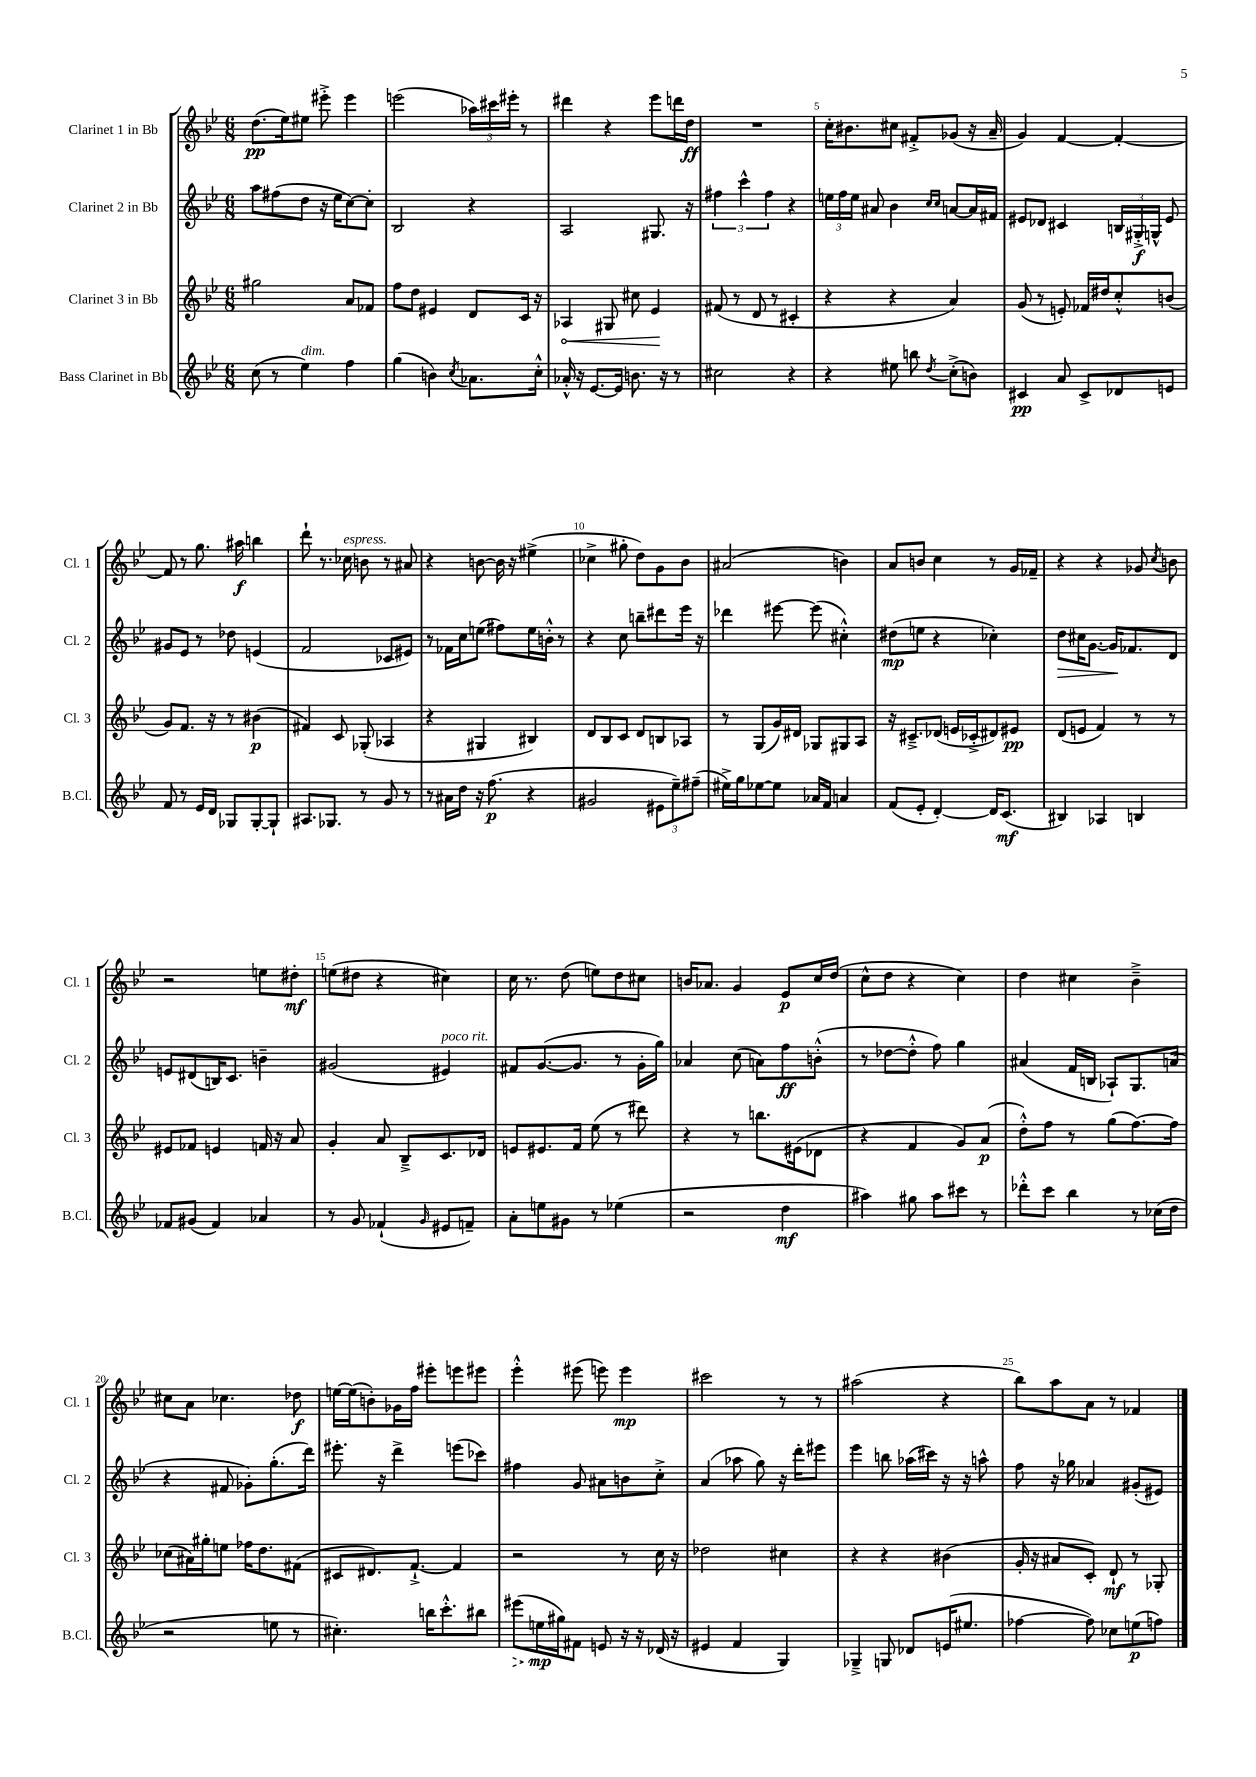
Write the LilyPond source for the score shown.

<<
\new StaffGroup <<
\new Staff = "s0" \with { instrumentName = "Clarinet 1 in Bb" shortInstrumentName = "Cl. 1" } {
    \clef treble \key bes \major \numericTimeSignature \time 6/8
    \autoBeamOff d''8.[\pp( ees''16) eis''8] eis'''8-.-> eis'''4 |
    e'''2( \tuplet 3/2 { aes''16[) cis'''16 eis'''16]-. } r8 |
    dis'''4 r4 ees'''8[ d'''16 d''16]\ff |
    R2. |
    c''16[-. bis'8. cis''8] fis'8[-.-> ges'8]( r16 a'16-- |
    g'4) f'4~ f'4~-. |
    f'8 r8 g''8. ais''16\f b''4 |
    d'''8-! r8. ces''16^\markup { \italic "espress." } b'8 r8 ais'8 |
    r4 b'8~ b'16 r16 eis''4->( |
    ces''4-> gis''8-. d''8[) g'8 bes'8] |
    ais'2( b'4) |
    a'8[ b'8] c''4 r8 g'16[ fes'16]-- |
    r4 r4 ges'8 \acciaccatura { c''8 } b'8 |
    r2 e''8[ dis''8]-.\mf |
    e''8[( dis''8] r4 cis''4) |
    c''16 r8. d''8( e''8[) d''8 cis''8] |
    b'16[ aes'8.] g'4 ees'8[\p c''16 d''16]( |
    c''8[-^ d''8] r4 c''4) |
    d''4 cis''4 bes'4---> |
    cis''8[ a'8] ces''4. des''8\f |
    e''16[~ e''16( b'8-.) ges'16 f''16] eis'''8[-. e'''8 eis'''8] |
    ees'''4-.-^ eis'''8( e'''8) e'''4\mp |
    cis'''2 r8 r8 |
    ais''2( r4 |
    bes''8[) a''8 a'8] r8 fes'4 \bar "|." |
}
\new Staff = "s1" \with { instrumentName = "Clarinet 2 in Bb" shortInstrumentName = "Cl. 2" } {
    \clef treble \key bes \major \numericTimeSignature \time 6/8
    \autoBeamOff a''8[ fis''8( d''8] r16 ees''16[ c''8~) c''8]-. |
    bes2 r4 |
    a2 gis8. r16 |
    \tuplet 3/2 { fis''4 c'''4-^ fis''4 } r4 |
    \tuplet 3/2 { e''16[ f''16 e''16] } ais'8 bes'4 \grace { c''16[ c''16] } a'8[~ a'16 fis'16] |
    eis'8[ des'8] cis'4 \tuplet 3/2 { b16[ gis16-.->\f g16]-^ } eis'8 |
    gis'8[ ees'8] r8 des''8 e'4( |
    f'2 ces'8[ eis'8]) |
    r8 fes'16[ c''16 e''8]( fis''8[) e''16 b'16]-.-^ r8 |
    r4 c''8 b''8[-- dis'''8 ees'''16] r16 |
    des'''4 eis'''8~ eis'''8( cis''4-.-^) |
    dis''8[\mp( e''8] r4 ces''4-.) |
    d''8[\> cis''16 g'8.]~ g'16[\! fes'8. d'8] |
    e'8[ dis'8( b16) c'8.] b'4-- |
    gis'2( eis'4^\markup { \italic "poco rit." }) |
    fis'8[ g'8.~( g'8.] r8 g'16[-. g''16]) |
    aes'4 c''8( a'8[) f''8\ff b'8]-.-^( |
    r8 des''8[~ des''8]-.-^ f''8) g''4 |
    ais'4( f'16[ b16] aes8[-!) g8. a'16]( |
    r4 fis'8 ges'8[-.) g''8.-.( d'''16]) |
    eis'''8.-. r16 d'''4-> e'''8[( ces'''8]) |
    fis''4 g'8 ais'8[ b'8 c''8]-.-> |
    a'4( aes''8 g''8) r16 d'''16[-. eis'''8] |
    ees'''4 b''8 aes''16[( cis'''16]) r16 r16 a''8-^ |
    f''8 r16 ges''16 aes'4 gis'8[-.( eis'8]) \bar "|." |
}
\new Staff = "s2" \with { instrumentName = "Clarinet 3 in Bb" shortInstrumentName = "Cl. 3" } {
    \clef treble \key bes \major \numericTimeSignature \time 6/8
    \autoBeamOff gis''2 a'8[ fes'8] |
    f''8[ d''8] eis'4 d'8[ c'16] r16 |
    \once \override Hairpin.circled-tip = ##t aes4\< gis8 cis''8 ees'4\! |
    fis'8( r8 d'8 r8 cis'4-. |
    r4 r4 a'4) |
    g'8( r8 e'8-.) fes'16[ dis''16 c''8-.-^ b'8]( |
    g'8[) f'8.] r16 r8 bis'4\p( |
    fis'4) c'8 ges8-.( aes4 |
    r4 gis4 bis4) |
    d'8[ bes8 c'8] d'8[ b8 aes8] |
    r8 g8[( g'16) dis'16] ges8[ gis8 a8] |
    r16 cis'8.[---> des'8]( e'16[ ces'16-.-> dis'8) eis'8]\pp |
    d'8[( e'8] f'4) r8 r8 |
    eis'8[ fes'8] e'4 f'16 r16 a'8 |
    g'4-. a'8 bes8[---> c'8. des'16] |
    e'8[ eis'8. f'16] ees''8( r8 dis'''8) |
    r4 r8 b''8.[ eis'16( des'8] |
    r4 f'4 g'8[) a'8]\p( |
    d''8[-.-^) f''8] r8 g''8[( f''8.~) f''16] |
    ces''8[( ais'16) gis''16-. e''8] fes''16[ d''8. fis'8]( |
    cis'8[ dis'8.) f'8.]~-!-> f'4 |
    r2 r8 c''16 r16 |
    des''2 cis''4 |
    r4 r4 bis'4( |
    g'16-. r16 ais'8[ c'8]-.) d'8-!\mf r8 ges8-. \bar "|." |
}
\new Staff = "s3" \with { instrumentName = "Bass Clarinet in Bb" shortInstrumentName = "B.Cl." } {
    \clef treble \key bes \major \numericTimeSignature \time 6/8
    \autoBeamOff c''8( r8 ees''4^\markup { \italic "dim." }) f''4 |
    g''4( b'4) \acciaccatura { c''8 } aes'8.[ c''16]-.-^ |
    aes'16-.-^ r16 ees'8.[~ ees'16] b'8. r16 r8 |
    cis''2 r4 |
    r4 eis''8 b''8 \acciaccatura { d''8 } c''8[-.->( b'8]) |
    cis'4\pp a'8 cis'8[-> des'8 e'8] |
    f'8 r8 ees'16[ d'16] ges8[ ges8~-. ges8]-! |
    ais8.[ ges8.] r8 g'8 r8 |
    r8 ais'16[ d''16] r16 f''8.\p( r4 |
    gis'2 \tuplet 3/2 { eis'8[ ees''8--) fis''8]--( } |
    eis''16[->) g''16 ees''8~ ees''8] aes'16[ f'16] a'4 |
    f'8[( ees'8]-. d'4~-.) d'16[ c'8.]\mf( |
    bis4) aes4 b4 |
    fes'8[ gis'8]( fes'4) aes'4 |
    r8 g'8 fes'4-!( \grace { g'16 } eis'8[ f'8]--) |
    a'8[-. e''8 gis'8] r8 ees''4( |
    r2 d''4\mf |
    ais''4) gis''8 ais''8[ cis'''8] r8 |
    des'''8[-.-^ c'''8] bes''4 r8 ces''16[( d''16] |
    r2 e''8 r8 |
    cis''4.-.) b''16[ c'''8.-.-^ bis''8] |
    \once \override Hairpin.style = #'dashed-line eis'''8[\>( e''16\mp\! gis''16) fis'8] e'8 r16 r16 des'16( r16 |
    eis'4 f'4 g4) |
    ges4---> g8 des'8[ e'16( eis''8.] |
    fes''4~ fes''8) ces''8[ e''8\p( f''8]) \bar "|." |
}
>>
>>
\layout { \context { \Score \override BarNumber.break-visibility = ##(#f #t #t) barNumberVisibility = #(every-nth-bar-number-visible 5) } }
